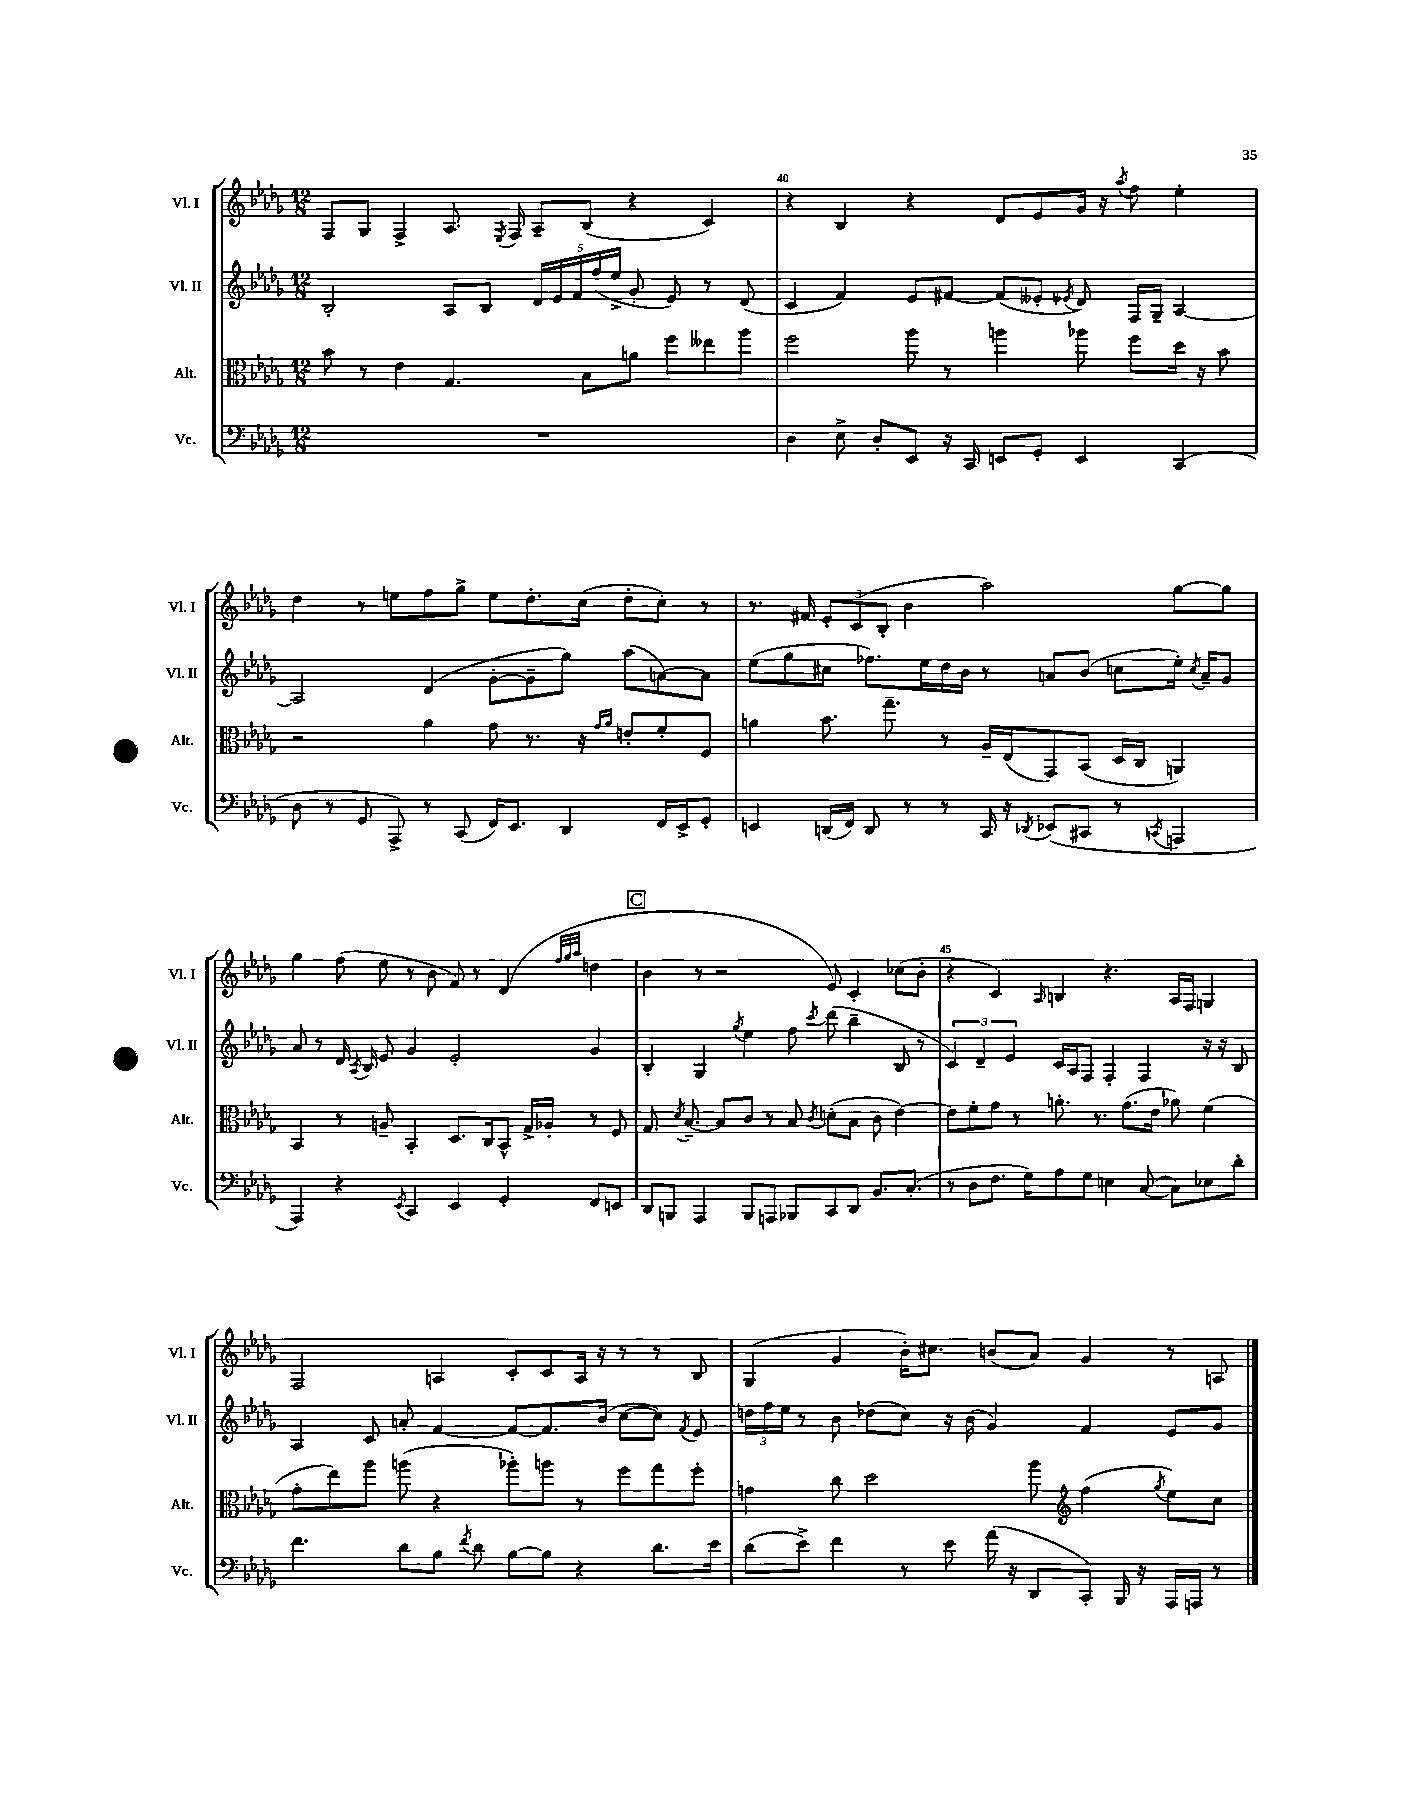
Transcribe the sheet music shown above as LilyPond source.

<<
\new StaffGroup <<
\new Staff = "s0" \with { instrumentName = "Vl. I" shortInstrumentName = "Vl. I" } {
    \clef treble \key des \major \numericTimeSignature \time 12/8
    \autoBeamOff f8[ ges8] f4-> aes8. \acciaccatura { ees8 } f16 aes8[-- bes8]( r4 c'4) |
    r4 bes4 r4 des'8[ ees'8 ges'16] r16 \acciaccatura { aes''8 } f''8 ees''4-. |
    des''4 r8 e''8[ f''8 ges''8]-> e''8[ des''8.-. c''16]( des''8[-. c''8]-.) r8 |
    r8. fis'16 \tuplet 3/2 { ees'8[-. c'8( bes8]-. } bes'4 aes''2) ges''8[~ ges''8] |
    ges''4 f''8( ees''8 r8 bes'8 f'8) r8 des'4( \grace { f''32[ ges''32 aes''32] } d''4 |
    \mark \markup { \box "C" } bes'4 r8 r2 ees'8) c'4-. ces''8[( bes'8]-. |
    r4 c'4) \grace { aes16 } b4 r4. aes16[ f16] g4 |
    f2 a4 c'8[-. c'8 a16] r16 r8 r8 bes8 |
    ges4( ges'4 bes'16[-.) cis''8.] b'8[( aes'8]) ges'4 r8 a8 \bar "|." |
}
\new Staff = "s1" \with { instrumentName = "Vl. II" shortInstrumentName = "Vl. II" } {
    \clef treble \key des \major \numericTimeSignature \time 12/8
    \autoBeamOff bes2-. aes8[ bes8] \tuplet 5/4 { des'16[ ees'16 f'16 f''16( ees''16]-> } ges'8-. ees'8) r8 des'8( |
    c'4 f'4) ees'8[ fis'8]~ fis'8[( eeses'8]-. \acciaccatura { ees'8 } des'8) f16[ ges16]-- aes4~ |
    aes2 des'4( ges'8[~-. ges'8-- ges''8]) aes''8[( a'8~) a'8] |
    ees''8[( ges''8 cis''8] fes''8.[) ees''16 des''16 bes'16] r8 a'8[ bes'8]( c''8[ ees''16]-.) \acciaccatura { c''8 } a'16[-- ges'8] |
    aes'8 r8 des'16 \acciaccatura { aes8 } bes16 ees'8 ges'4 ees'2-. ges'4 |
    \mark \markup { \box "C" } bes4-. ges4 \acciaccatura { ges''8 } ees''4 f''8 \acciaccatura { c'''8 } des'''8( bes''4-- bes8 r8 |
    \tuplet 3/2 { c'4) des'4-- ees'4 } c'16[ aes16 f8] f4-. f4 r16 r16 bes8 |
    aes4 c'8 a'8-. f'4~ f'8[~ f'8. bes'16]( c''8[~ c''8]) \acciaccatura { f'8 } ees'8 |
    \tuplet 3/2 { d''16[ f''16 ees''16] } r8 bes'8 des''8[( c''8]) r16 bes'16( ges'4) f'4 ees'8[ ges'8] \bar "|." |
}
\new Staff = "s2" \with { instrumentName = "Alt." shortInstrumentName = "Alt." } {
    \clef alto \key des \major \numericTimeSignature \time 12/8
    \autoBeamOff bes'8 r8 ees'4 ges4. bes8[ a'8] f''8[ eeses''8 aes''8] |
    f''2 aes''8 r8 a''4 aes''8 f''8[ des''16] r16 bes'8 |
    r2 aes'4 ges'8 r8. r16 \grace { ges'16[ aes'16] } e'8[-. f'8-. f8] |
    a'4 bes'8. ges''8.-- r8 aes16[-- ees16( ges,8) bes,8]( des16[ c16] a,4) |
    bes,4 r8 a8-- bes,4-. des8.[ c16 bes,8]-^ ges16[-> aes16]-. r8 f8 |
    \mark \markup { \box "C" } ges8. \acciaccatura { des'8 } bes8.~-- bes8[ c'8] r8 bes8 \acciaccatura { c'8 } d'8[-.( bes8] c'8 ees'4~) |
    ees'8[ f'8-. ges'8] r8 a'8.-. r8. ges'8.[( ees'16] aes'8) f'4( |
    ges'8[-. ees''8) aes''8] a''8( r4 aes''8[-.) a''8] r8 f''8[ ges''8 f''8]-. |
    g'4 c''8 des''2 aes''8 \clef treble f''4( \acciaccatura { ges''8 } ees''8[) c''8] \bar "|." |
}
\new Staff = "s3" \with { instrumentName = "Vc." shortInstrumentName = "Vc." } {
    \clef bass \key des \major \numericTimeSignature \time 12/8
    \autoBeamOff R1. |
    des4 ees8-> des8[-. ees,8] r16 c,16 e,8[ ges,8]-. e,4 c,4( |
    des8 r8 ges,8 aes,,8->) r8 c,8( f,16[) ees,8.] des,4 f,16[ ees,16-> ges,8]-. |
    e,4 d,16[( f,16]) d,8 r8 r8 c,16 r16 \acciaccatura { des,8 } ees,8[( cis,8] r8 \acciaccatura { c,8 } a,,4 |
    aes,,4) r4 \acciaccatura { ees,8 } c,4 ees,4 ges,4-. f,8[ e,8] |
    \mark \markup { \box "C" } des,8[ b,,8] aes,,4 b,,8[ a,,8] bes,,8[ c,8 des,8] bes,8.[ c8.]-.( |
    r8 des8[ f8.] ges16[) aes8 ges8] e4 c8~( c8[) ees8 des'8]-. |
    f'4. des'8[ bes8] \acciaccatura { f'8 } des'8 bes8[~ bes8] r4 des'8.[ ees'16] |
    des'8[( ees'8]->) f'4 r8 ees'8 aes'16( r16 des,8[ c,8]-.) bes,,16 r16 aes,,16[ a,,16] r8 \bar "|." |
}
>>
>>
\layout { \context { \Score currentBarNumber = #39 \override BarNumber.break-visibility = ##(#f #t #t) barNumberVisibility = #(every-nth-bar-number-visible 5) } }
